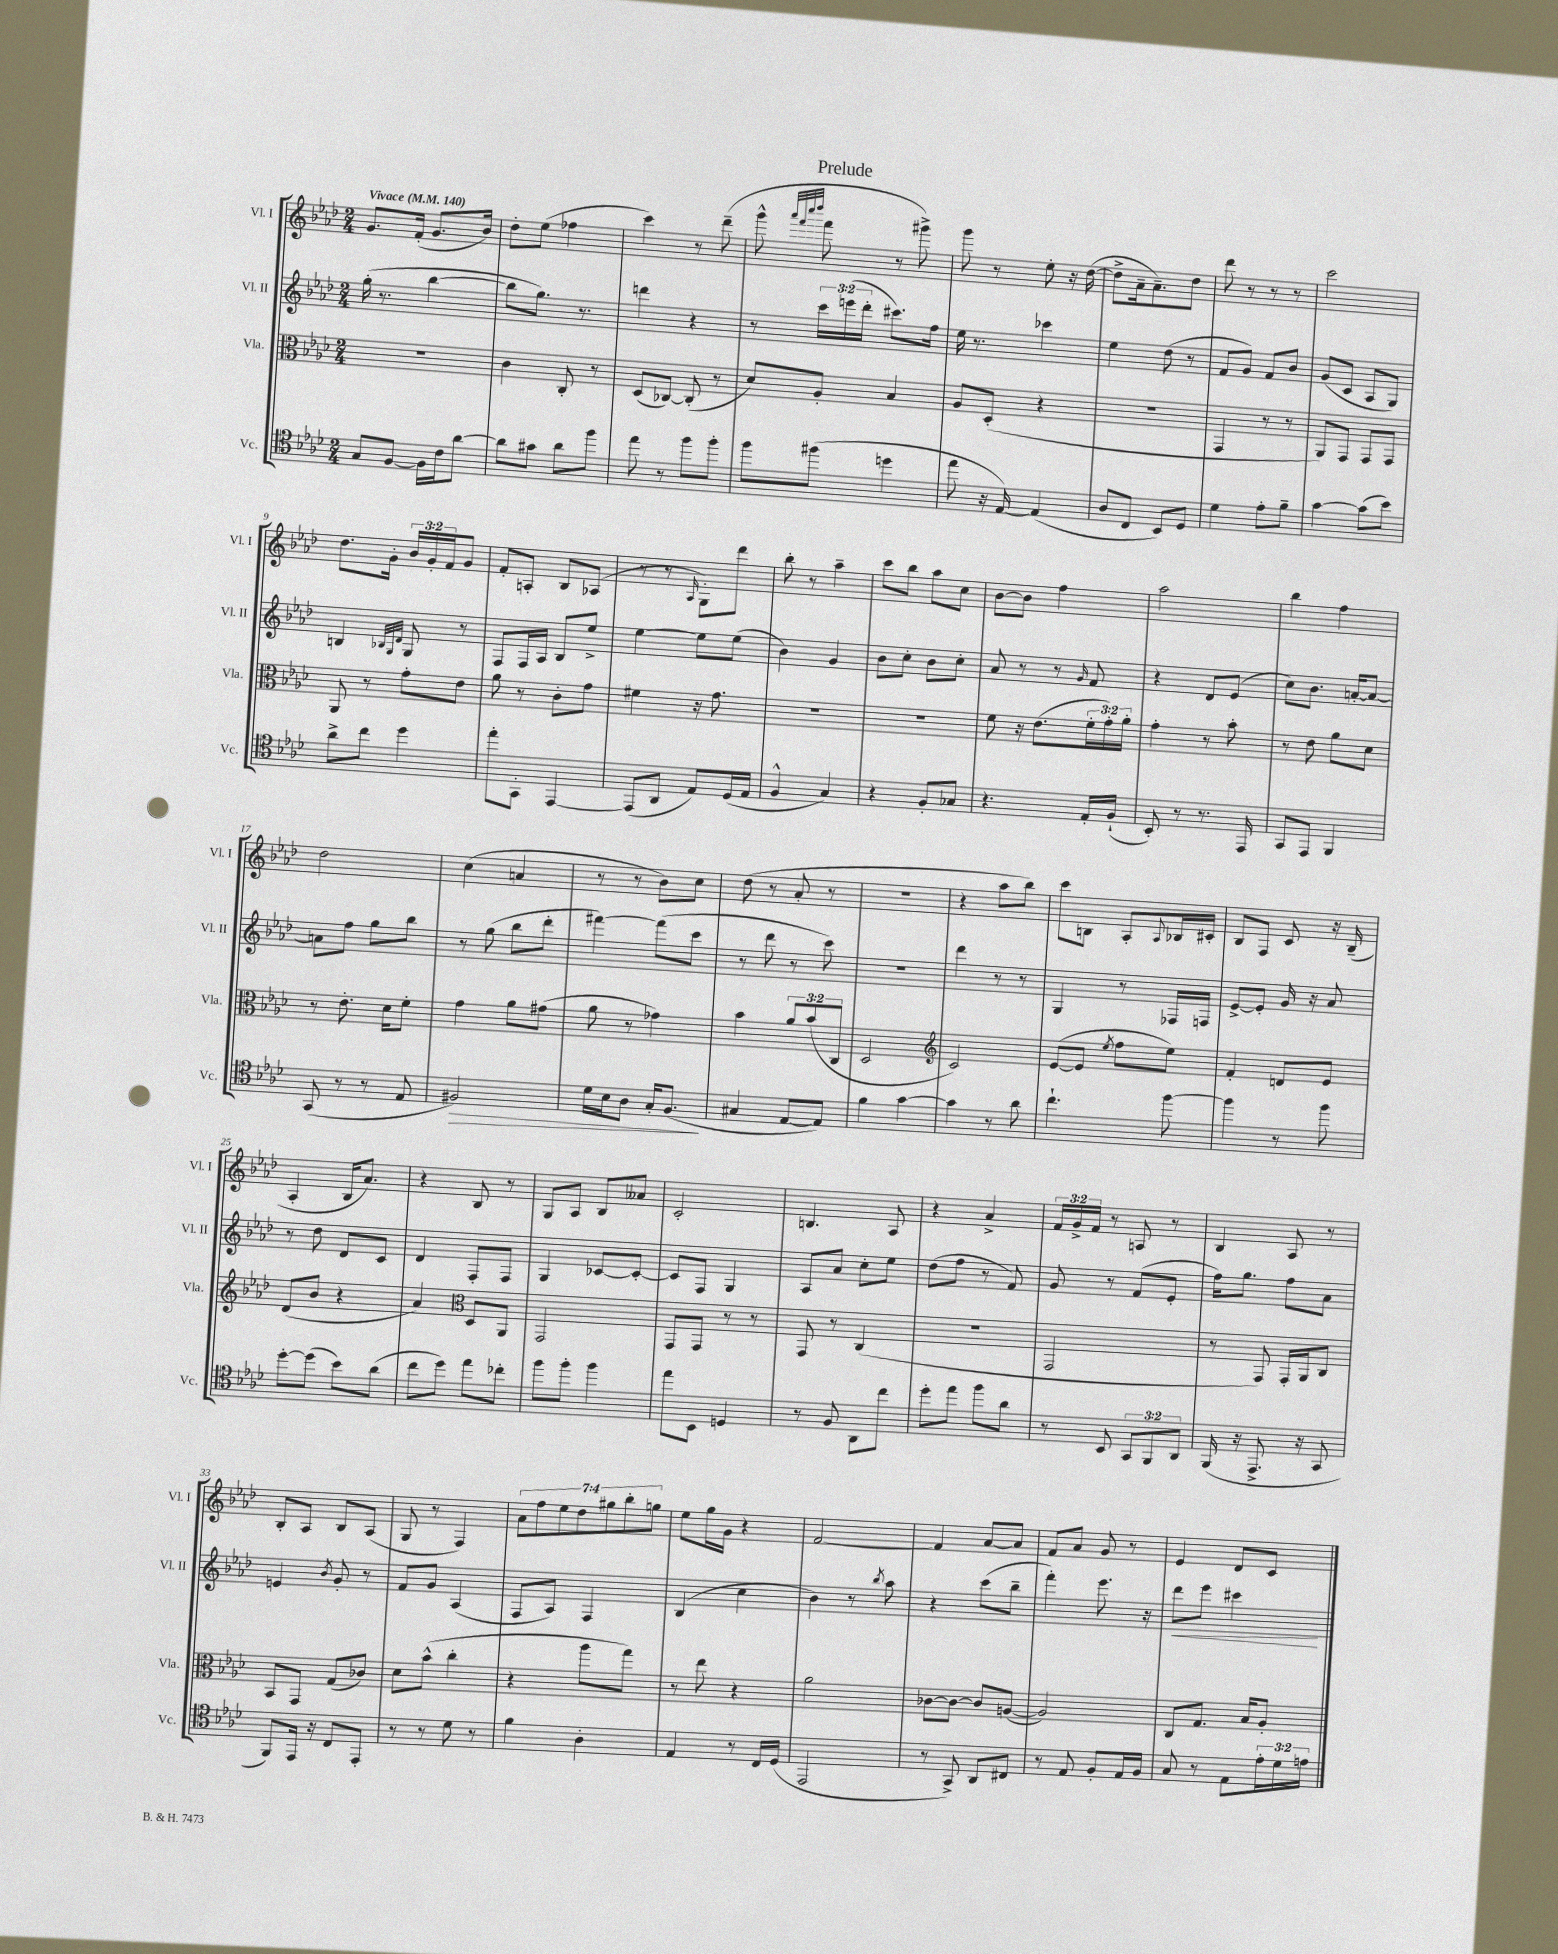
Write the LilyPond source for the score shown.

\header { title = "Prelude" }
<<
\new StaffGroup <<
\new Staff = "s0" \with { instrumentName = "Vl. I" shortInstrumentName = "Vl. I" } {
    \clef treble \key aes \major \numericTimeSignature \time 2/4 \override Staff.TupletNumber.text = #tuplet-number::calc-fraction-text \tempo "Vivace" 4 = 140
    g'8. f'16-.( g'8. bes'16) |
    des''8-. ees''8( fes''4 |
    c'''4) r8 des'''8--( |
    g'''8-^ \grace { aes'''32 f'''32 c''''32 des''''32 } f'''8 r8 gis'''8->) |
    g'''8 r8 ees''8-. r16 des''16~( |
    des''8-> aes'16-- aes'8.--) des''8 |
    des'''8 r8 r8 r8 |
    c'''2 |
    des''8. g'16-. \tuplet 3/2 { bes'16 g'16-. f'16 } g'8 |
    f'8-. a8-. bes8 aes8( |
    r8 r8 \grace { aes16 } g8-.) des'''8 |
    bes''8-. r8 aes''4-- |
    c'''8 bes''8 aes''8 c''8 |
    bes'8~ bes'8 f''4 |
    aes''2 |
    bes''4 f''4 |
    des''2 |
    c''4( a'4 |
    r8 r8 bes'8) c''8 |
    des''8( r8 aes'8-. r8 |
    R2 |
    r4 aes''8 bes''8) |
    c'''8 b8 aes8-. \appoggiatura { aes8 } bes16 cis'16-. |
    bes8 f8 c'8 r16 bes16--( |
    aes4-. bes16 aes'8.) |
    r4 bes8 r8 |
    g8 aes8 bes8 aeses'8 |
    c'2-. |
    b4. aes8 |
    r4 aes'4-> |
    \tuplet 3/2 { f'16 g'16-> f'16 } r8 a8 r8 |
    bes4 aes8 r8 |
    bes8-. aes8 bes8 aes8( |
    g8 r8 f4) |
    \tuplet 7/4 { aes'8 f''8 ees''8 des''8 gis''8 bes''8-. g''8 } |
    ees''8 g''16 g'16 r4 |
    f'2~ |
    f'4 aes'8~ aes'8 |
    f'8 aes'8 g'8 r8 |
    ees'4 des'8 c'8 \bar "|." |
}
\new Staff = "s1" \with { instrumentName = "Vl. II" shortInstrumentName = "Vl. II" } {
    \clef treble \key aes \major \numericTimeSignature \time 2/4 \override Staff.TupletNumber.text = #tuplet-number::calc-fraction-text
    g''16-.( r8. bes''4~ |
    bes''8 g''8.) r8. |
    d'''4 r4 |
    r8 \tuplet 3/2 { c'''16 e'''16( des'''16-. } cis'''8.) f''16 |
    ees''16 r8. ces'''4 |
    ees''4 des''8( r8 |
    f'8 g'8) f'8 bes'8 |
    g'8( c'8 aes8 g8) |
    b4 \grace { bes32 g32 des'32 } g8 r8 |
    f8 f16 aes16 bes8 ees''8-> |
    ees''4~ ees''8 ees''8( |
    bes'4) g'4 |
    bes'8 c''8-. bes'8 c''8-. |
    aes'8 r8 r8 \grace { g'16 } f'8 |
    r4 des'8 ees'8( |
    c''8) bes'8. a'16~-. a'8~ |
    a'8 f''8 g''8 bes''8 |
    r8 g''8( bes''8 des'''8-. |
    fis'''4~) fis'''8( c'''8 |
    r8 des'''8 r8 c'''8) |
    R2 |
    des'''4 r8 r8 |
    g4 r8 fes16 f16 |
    ees'8~-> ees'8-. g'16 r16 aes'8 |
    r8 des''8 des'8 c'8 |
    des'4 f8-. f8 |
    g4 ces'8~ ces'8~-. |
    ces'8 f8 g4 |
    aes8 aes'8 c''8-. ees''8 |
    des''8( f''8 r8 f'8) |
    g'8 r8 f'8( ees'8-. |
    f''16) g''8. f''8 aes'8 |
    e'4 \acciaccatura { bes'8 } g'8-. r8 |
    f'8 g'8 aes4( |
    f8 aes8) f4 |
    bes4( c''4 |
    bes'4) r8 \acciaccatura { bes''8 } aes''8 |
    r4 c'''8( bes''8-- |
    f'''4-.) ees'''8. r16 |
    des'''8\< ees'''8 cis'''4\! \bar "|." |
}
\new Staff = "s2" \with { instrumentName = "Vla." shortInstrumentName = "Vla." } {
    \clef alto \key aes \major \numericTimeSignature \time 2/4 \override Staff.TupletNumber.text = #tuplet-number::calc-fraction-text
    R2 |
    c'4 c8-. r8 |
    des8( ces8~) ces8-.( r8 |
    des'8) aes8-. bes4 |
    aes8 des8-.( r4 |
    R2 |
    g,4 r8 r8 |
    aes,8) g,8 g,8 g,8 |
    aes,8 r8 g'8-. ees'8 |
    aes'8 r8 c'8-. g'8 |
    fis'4 r16 g'8. |
    r2 |
    r2 |
    f'8 r16 ees'8.( \tuplet 3/2 { f'16-. g'16-.) aes'16-. } |
    g'4-. r8 bes'8-. |
    r8 ees'8 aes'8 des'8 |
    r8 ees'8.-. des'16 f'8-. |
    g'4 aes'8 gis'8( |
    aes'8 r8 ges'4) |
    bes'4 \tuplet 3/2 { aes'8 bes'8( c8 } |
    des2 |
    \clef treble c'2) |
    ees'8~( ees'8 \acciaccatura { ees''8 } f''8 ees''8) |
    f'4-. d'8 ees'8 |
    des'8( bes'8 r4 |
    aes'4) \clef alto des8 aes,8 |
    g,2 |
    g,8 g,8 r8 r8 |
    g,8 r8 c4( |
    r2 |
    g,2 |
    r8 g,8) g,16-. aes,16 c8 |
    bes,8 g,8 g8( ces'8) |
    des'8 bes'8-^( c''4-. |
    r4 aes''8 g''8) |
    r8 ees''8 r4 |
    aes'2 |
    ces'8~ ces'8~ ces'8 a8~( |
    a2) |
    c8 g8. bes16 aes8-. \bar "|." |
}
\new Staff = "s3" \with { instrumentName = "Vc." shortInstrumentName = "Vc." } {
    \clef tenor \key aes \major \numericTimeSignature \time 2/4 \override Staff.TupletNumber.text = #tuplet-number::calc-fraction-text
    g8 f8~ f16 c'16 aes'8~ |
    aes'8 gis'8 aes'8 f''8 |
    ees''8 r8 f''8 f''8-. |
    f''8 fis''8( d''4 |
    ees''8 r16 ees16~) ees4( |
    aes8 c8 bes,8) des8 |
    des'4 ees'8-. f'8-- |
    g'4~ g'8( bes'8) |
    aes'8-> c''8 des''4 |
    ees''8-. g,8-. ees,4~ |
    ees,8( aes,8 ees8) des16( ees16 |
    f4-^ g4) |
    r4 f8-. ges8 |
    r4. ees16-. f16-!( |
    bes,8-.) r8 r8. ees,16 |
    g,8 ees,8 f,4 |
    g,8( r8 r8 ees8 |
    fis2\>) |
    des'16 bes16 aes8 g16-. f8.\!( |
    gis4 ees8~ ees8) |
    f'4 g'4~ |
    g'4 r8 aes'8 |
    c''4.-! f''8~ |
    f''4 r8 f''8 |
    des''8~-. des''8( bes'8) aes'8( |
    c''8 des''8) ees''8 ces''8-. |
    f''8 f''8-. f''4 |
    ees''8 bes,8 d4 |
    r8 f8 aes,8 c''8 |
    des''8-. ees''8 f''8 aes'8 |
    r8 bes,8 \tuplet 3/2 { g,8 f,8 aes,8 } |
    f,16( r16 ees,8.-> r16 g,8 |
    f,8) ees,16 r16 c8 ees,8-. |
    r8 r8 des'8 r8 |
    f'4 aes4-. |
    ees4 r8 c16 des16( |
    ees,2 |
    r8 g,8->) aes,8 cis8 |
    r8 ees8 f8-. ees16 f16 |
    g8 r8 ees8 \tuplet 3/2 { ees'16-. des'16 e'16 } \bar "|." |
}
>>
>>
